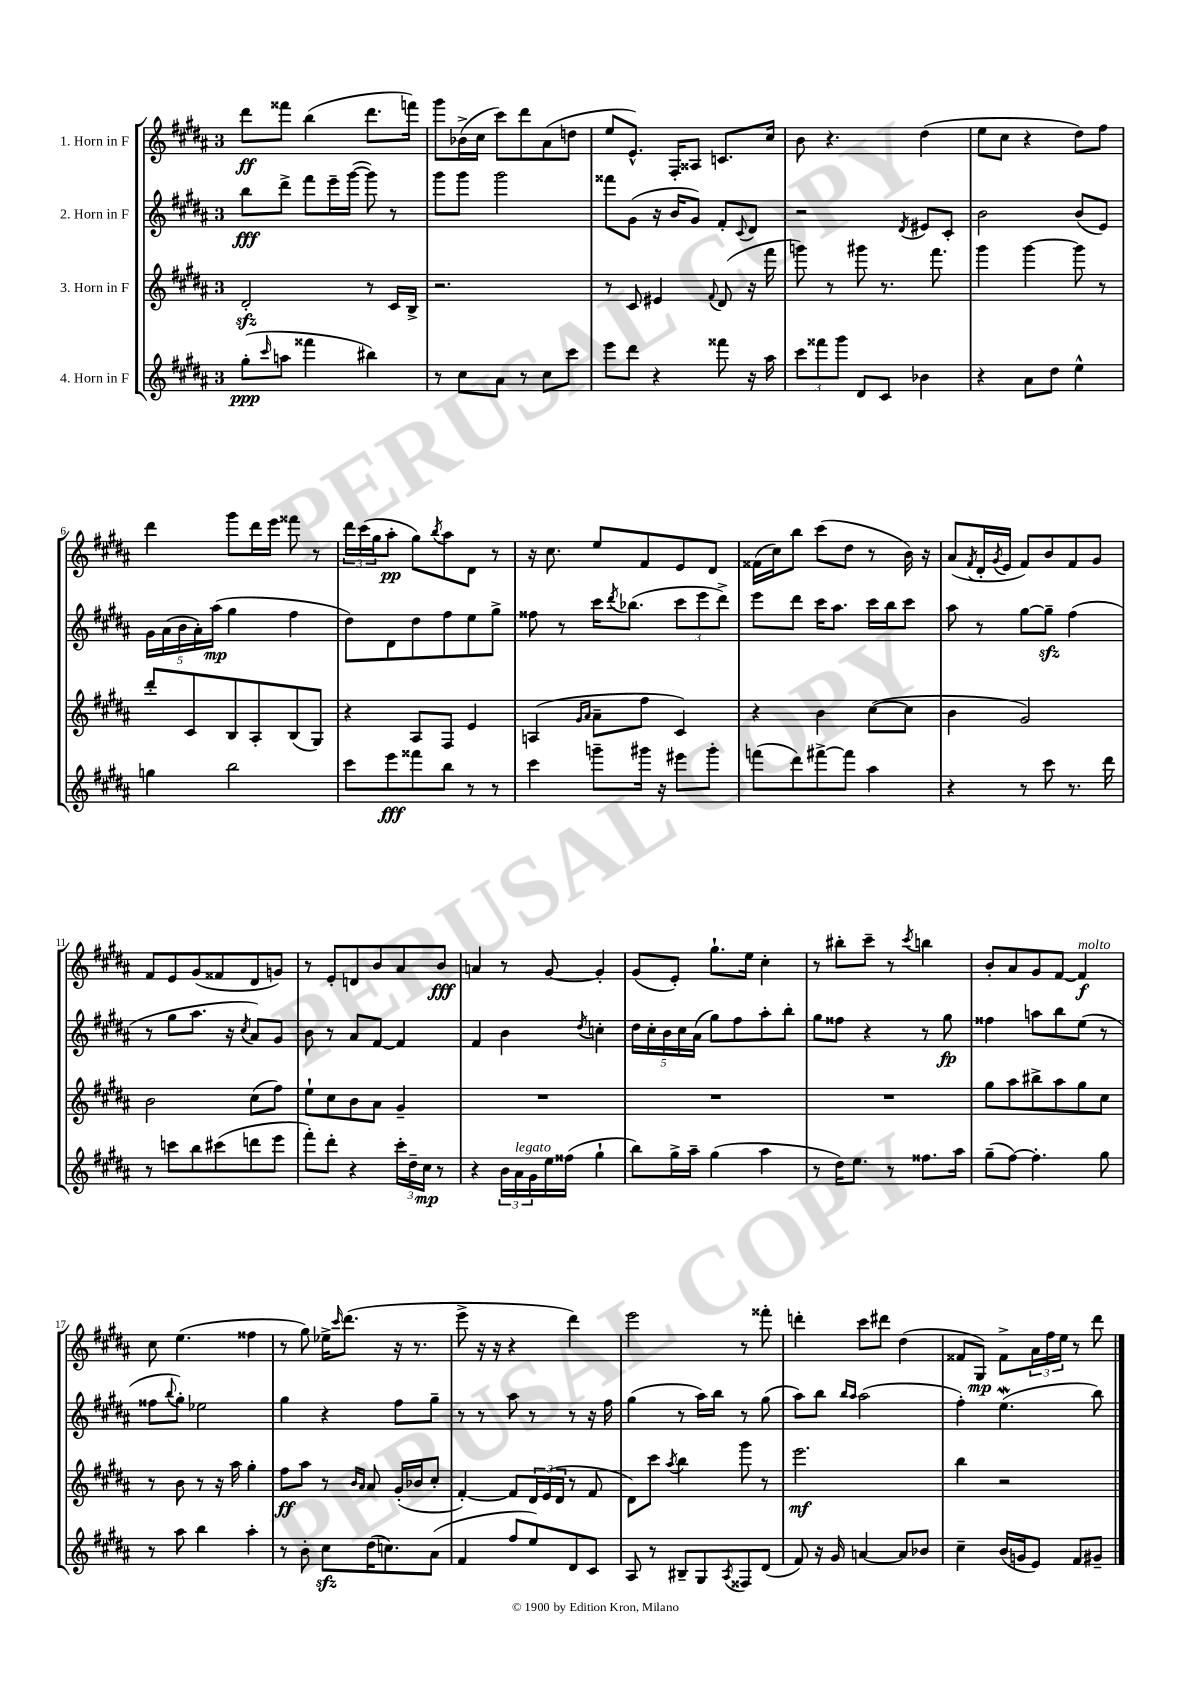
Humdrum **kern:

**kern	**kern	**kern	**kern
*staff4	*staff3	*staff2	*staff1
*clefG2	*clefG2	*clefG2	*clefG2
*k[f#c#g#d#a#]	*k[f#c#g#d#a#]	*k[f#c#g#d#a#]	*k[f#c#g#d#a#]
*M3/4	*M3/4	*M3/4	*M3/4
(8gg#'	2d#'	8bb	8ddd#
16qqccc#	.	.	.
8aa	.	8ddd#^	8fff##
4fff##	.	8fff#	(4bb
.	.	16eee~	.
.	.	([16ggg#	.
4bb#)	8r	8ggg#])	8.ddd#
.	16c#	8r	.
.	16B^	.	16fff)
=	=	=	=
8r	2.r	8ggg#	8ggg#
8cc#	.	8ggg#	(16b-^
.	.	.	16cc#
8a#	.	2ggg#	8ccc#)
8r	.	.	8ddd#
8cc#	.	.	(8a#
8ccc#	.	.	8dd
=	=	=	=
8eee	8r	8fff##	8ee
8ddd#	8c#	(8g#	8.e^^)
4r	4e#	16r	.
.	.	16b	16F#'
.	.	8g#)	8A##
.	8qqf#	.	.
8fff##	(8d#	8f#'	8.c
.	.	8qqc#	.
16r	16r	8d#	.
16aa#	16fff#	.	16cc#
=	=	=	=
12ccc#	8ggg)	2r	8b
12fff##	.	.	.
.	8r	.	4.r
12ggg#	.	.	.
8d#	8ggg#	.	.
8c#	8.r	.	.
.	.	8qd#	.
4b-	.	8e#	(4dd#
.	8.fff#	.	.
.	.	8c#'	.
=	=	=	=
4r	4ggg#	2b	8ee
.	.	.	8cc#
8a#	[4ggg#	.	4r
8dd#	.	.	.
4ee^^	8ggg#]	(8b	8dd#)
.	8r	8e)	8ff#
=	=	=	=
4gg	8ddd#'	20g#	4ddd#
.	.	(20a#	.
.	.	20b	.
.	8c#	.	.
.	.	20a#')	.
.	.	(20aa#	.
2bb	8B	4gg#	8ggg#
.	8A#'	.	16ddd#
.	.	.	16eee
.	(8B	4ff#	8fff##
.	8G#)	.	8r
=	=	=	=
8ccc#	4r	8dd#)	24ddd#
.	.	.	(24ccc#
.	.	.	24gg#
8eee	.	8d#	8aa#'
8fff##	8A#	8dd#	8gg#)
.	.	.	8qbb
8bb	8F#	8ff#	8aa#
8r	4e	8ee	8d#
8r	.	8gg#^	8r
=	=	=	=
4ccc#	(4A	8ff##	16r
.	.	.	8.cc#
.	.	8r	.
.	16qqg#	.	.
.	16qqa#	.	.
8ggg~	8a#~	16ccc#	8ee
.	.	8qddd#	.
.	.	(8.bb-	.
16ggg#	8ff#	.	8f#
16r	.	.	.
8eee#	4c#)	12ccc#	8e
.	.	12eee	.
8ggg#'	.	.	8d#
.	.	12ddd#^)	.
=	=	=	=
(8fff	4r	8eee	(16f##
.	.	.	16cc#)
8ddd#)	.	8ddd#	8bb
[8fff#^	4b	16ccc#	(8ccc#
.	.	8.aa#	.
8fff#]	.	.	8dd#
4aa#	([8cc#	16ccc#	8r
.	.	16bb	.
.	8cc#]	8ccc#	16b)
.	.	.	16r
=	=	=	=
4r	4b	8aa#	(8a#
.	.	.	8qf#
.	.	8r	16d#'
.	.	.	8qg#
.	.	.	16e
8r	2g#)	[8gg#	8f#)
8ccc#	.	8gg#~]	8b
8.r	.	(4ff#	8f#
.	.	.	8g#
16ddd#	.	.	.
=	=	=	=
8r	2b	8r	8f#
8ccc	.	8gg#	8e
8bb	.	8.aa#	(8g#
(8ccc#	.	.	8f##
.	.	16r	.
.	.	8qcc#	.
8ddd	(8cc#	8a#)	8d#
8eee	8ff#)	8g#	8g)
=	=	=	=
8fff#')	8ee`	8b	8r
8ddd#'	8cc#	8r	8e'
4r	8b	8a#	8d
.	8a#	[8f#	8b
24ccc#'	4g#~	4f#]	8a#
24dd#~	.	.	.
24cc#	.	.	.
8r	.	.	8b
=	=	=	=
4r	2.r	4f#	4a
24b	.	4b	8r
24a#	.	.	.
24g#	.	.	.
16ee	.	.	[8g#
(16ff##	.	.	.
.	.	8qdd#	.
4gg#`	.	4cc'	4g#']
=	=	=	=
8bb)	2.r	20dd#	(8g#
.	.	20cc#'	.
.	.	20b	.
16gg#^	.	.	8e')
.	.	20cc#	.
16aa#~	.	.	.
.	.	(20a#	.
(4gg#	.	8gg#)	8.gg#`
.	.	8ff#	.
.	.	.	16ee
4aa#	.	8aa#'	4cc#'
.	.	8bb'	.
=	=	=	=
8r	2.r	8gg#	8r
16dd#)	.	8ff##	8bb#'
8.ee	.	.	.
.	.	4r	8ccc#~
8r	.	.	8r
.	.	.	8qccc#
8.ff##	.	8r	4bb
.	.	8gg#	.
16aa#	.	.	.
=	=	=	=
(8gg#~	8gg#	4ff##	8b'
[8ff#)	8aa#	.	8a#
4.ff#']	8bb#^	8aa	8g#
.	8aa#	8bb	[8f#
.	8gg#	(8ee	4f#]
8gg#	8cc#	8r	.
=	=	=	=
8r	8r	8ff##	8cc#
.	.	8qqbb	.
8aa#	8b	8gg#')	(4.ee
4bb	8r	2ee-	.
.	16r	.	.
.	16aa#	.	.
4aa#'	4gg#'	.	4ff##
=	=	=	=
8r	8ff#	4gg#	8r
8b'	8aa#	.	8gg#)
8cc#	8r	4r	16ee-^
.	.	.	16qqccc#
.	.	.	(8.ddd#
.	16qqb	.	.
.	16qqa#	.	.
(16dd#	8a#	.	.
8.cc)	.	.	.
.	(16g#'	8ff#	16r
.	16b-	.	8.r
(8a#	8cc#'	8gg#~	.
=	=	=	=
4f#	[4f#')	8r	8eee^
.	.	8r	16r
.	.	.	16r
8ff#	8f#]	8aa#	4r
8ee)	24d#	8r	.
.	(24e	.	.
.	24d#	.	.
8d#	8r	8r	4ddd#)
8c#	8f#	16r	.
.	.	16ff#	.
=	=	=	=
8A#	8d#)	(4gg#	2eee
8r	8ccc#	.	.
.	8qaa#	.	.
8B#~	4bb	8r	.
8G#	.	16aa#)	.
.	.	16bb	.
8qA#	.	.	.
8F##	8ggg#	8r	8r
(8d#	8r	(8gg#	8fff##'
=	=	=	=
8f#)	2.eee	8aa#)	4ddd'
16r	.	8bb	.
16g#	.	.	.
.	.	16qqbb	.
.	.	16qqaa#	.
[4a	.	(2aa#	8ccc#
.	.	.	8ddd#
8a]	.	.	(4dd#
8b-	.	.	.
=	=	=	=
4cc#~	4bb	4ff#')	8f##
.	.	.	8G#)
(16b	2r	(4.ee	8f##^
16g	.	.	.
8e)	.	.	24a#
.	.	.	24ff#
.	.	.	24ee
8f#	.	.	8r
8g#~	.	8bb)	8ddd#
==	==	==	==
*-	*-	*-	*-
